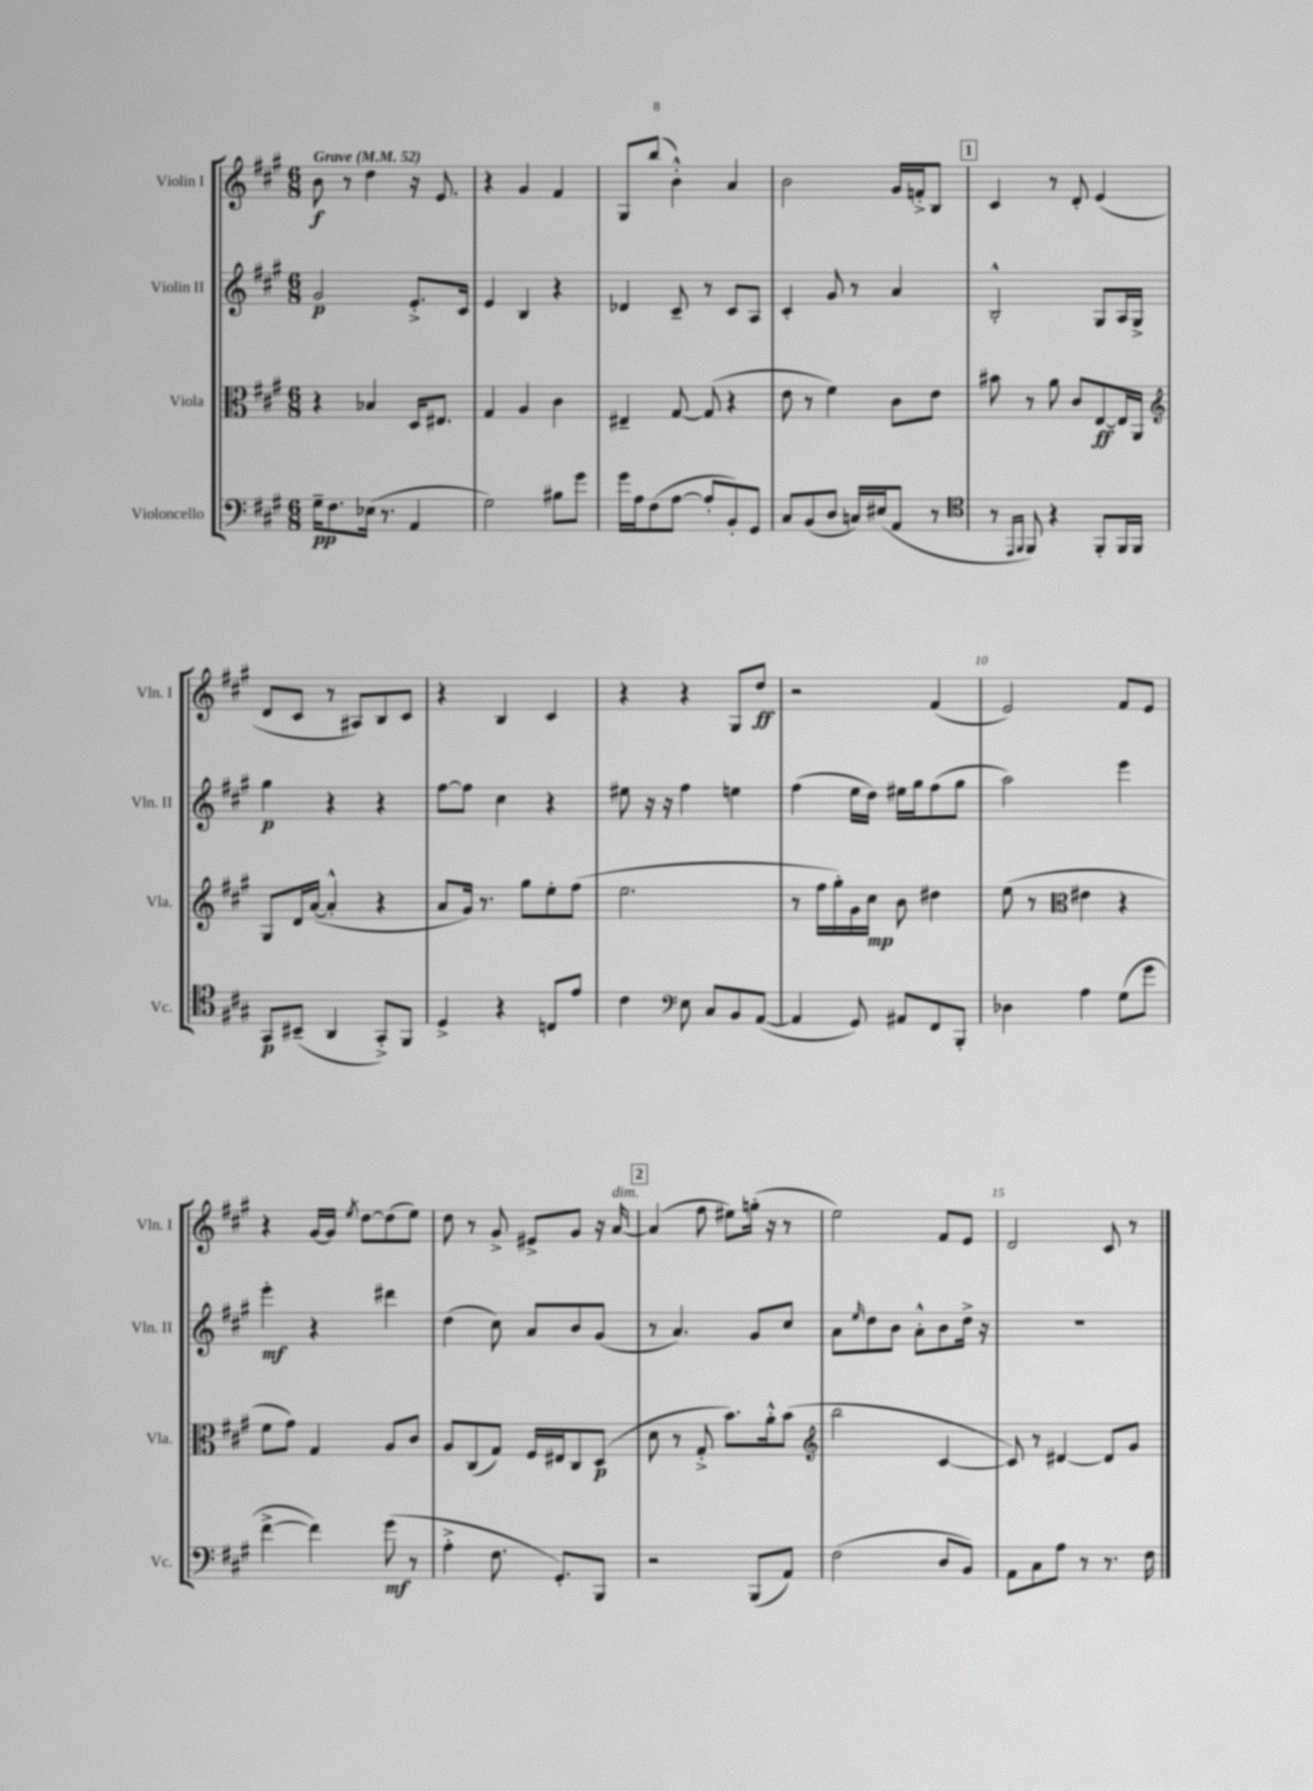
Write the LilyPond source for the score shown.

<<
\new StaffGroup <<
\new Staff = "s0" \with { instrumentName = "Violin I" shortInstrumentName = "Vln. I" } {
    \clef treble \key a \major \numericTimeSignature \time 6/8 \tempo "Grave" 4 = 52
    b'8\f r8 d''4 r16 e'8. |
    r4 gis'4 fis'4 |
    gis8 b''8( b'4-.-^) a'4 |
    b'2 gis'16 f'16-.-> b8 |
    \mark \markup { \box "1" } cis'4 r8 d'8-. e'4( |
    d'8 cis'8 r8 ais8) b8 cis'8 |
    r4 b4 cis'4 |
    r4 r4 gis8 d''8\ff |
    r2 fis'4( |
    e'2) fis'8 e'8 |
    r4 gis'16~ gis'16 \acciaccatura { e''8 } d''8~ d''8( e''8) |
    d''8 r8 gis'8-> eis'8-> gis'8 r16 a'16~^\markup { \italic "dim." } |
    \mark \markup { \box "2" } a'4( fis''8 eis''8) g''16-.( r16 r8 |
    e''2) fis'8 e'8 |
    d'2 cis'8 r8 \bar "|." |
}
\new Staff = "s1" \with { instrumentName = "Violin II" shortInstrumentName = "Vln. II" } {
    \clef treble \key a \major \numericTimeSignature \time 6/8
    gis'2\p e'8.-.-> cis'16 |
    e'4 b4 r4 |
    des'4 cis'8-- r8 cis'8 a8 |
    cis'4-. gis'8 r8 a'4 |
    \mark \markup { \box "1" } b2-.-^ gis8 a16 gis16-> |
    gis''4\p r4 r4 |
    fis''8~ fis''8 cis''4 r4 |
    eis''8 r16 r16 fis''4 e''4 |
    fis''4( e''16 d''16) eis''16 gis''16 fis''8( gis''8 |
    a''2) e'''4 |
    e'''4-.\mf r4 dis'''4 |
    d''4( cis''8) a'8 b'8 gis'8( |
    \mark \markup { \box "2" } r8 a'4.) gis'8 cis''8 |
    a'8 \grace { e''16 } d''8 b'8 a'8-.-^ b'8 d''16-> r16 |
    R2. \bar "|." |
}
\new Staff = "s2" \with { instrumentName = "Viola" shortInstrumentName = "Vla." } {
    \clef alto \key a \major \numericTimeSignature \time 6/8
    r4 bes4 d16 eis8. |
    gis4 a4 cis'4 |
    eis4-- gis8~ gis8( r4 |
    e'8 r8 fis'4) cis'8 e'8 |
    \mark \markup { \box "1" } bis'8 r8 a'8 cis'8 e8~\ff e16 a,16 |
    \clef treble gis8 d'16 a'16~( a'4-.-^ r4 |
    a'8 gis'16) r8. gis''8 e''8-. fis''8( |
    e''2. |
    r8 fis''16 gis''16-.) gis'16 cis''16\mp b'8 dis''4 |
    e''8( r8 \clef alto eis'4 r4 |
    fis'8 gis'8) gis4 a8 cis'8 |
    a8 cis8( gis8) fis16 eis16 cis8 d8\p( |
    \mark \markup { \box "2" } d'8 r8 gis8-.-> b'8.) a'16-.-^ b'8( |
    \clef treble b''2 cis'4~ |
    cis'8) r8 dis'4~ dis'8 gis'8 \bar "|." |
}
\new Staff = "s3" \with { instrumentName = "Violoncello" shortInstrumentName = "Vc." } {
    \clef bass \key a \major \numericTimeSignature \time 6/8
    gis16--\pp fis8. ees16( r8. a,4 |
    gis2) bis8 gis'8 |
    gis'16 a16 fis8( a8~ a8-. b,8-.) gis,8 |
    cis8 b,8( d8 c16) eis16( a,8 r8 |
    \mark \markup { \box "1" } \clef tenor r8 \grace { e,16 fis,16 } fis,8) r4 fis,8-. fis,16 fis,16 |
    gis,8\p bis,8--( a,4 gis,8-.->) fis,8 |
    d4-> r4 c8 e'8 |
    cis'4 \clef bass e8 cis8 b,8 a,8~( |
    a,4 gis,8) ais,8 fis,8 b,,8-. |
    des4 a4 gis8( gis'8 |
    fis'4~-> fis'4) gis'8\mf( r8 |
    a4-.-> fis8. gis,8.-.) b,,8 |
    \mark \markup { \box "2" } r2 b,,8( a,8) |
    fis2( d8 b,8) |
    a,8 cis8 a8 r8 r8. fis16 \bar "|." |
}
>>
>>
\layout { \context { \Score \override BarNumber.break-visibility = ##(#f #t #t) barNumberVisibility = #(every-nth-bar-number-visible 5) } }
